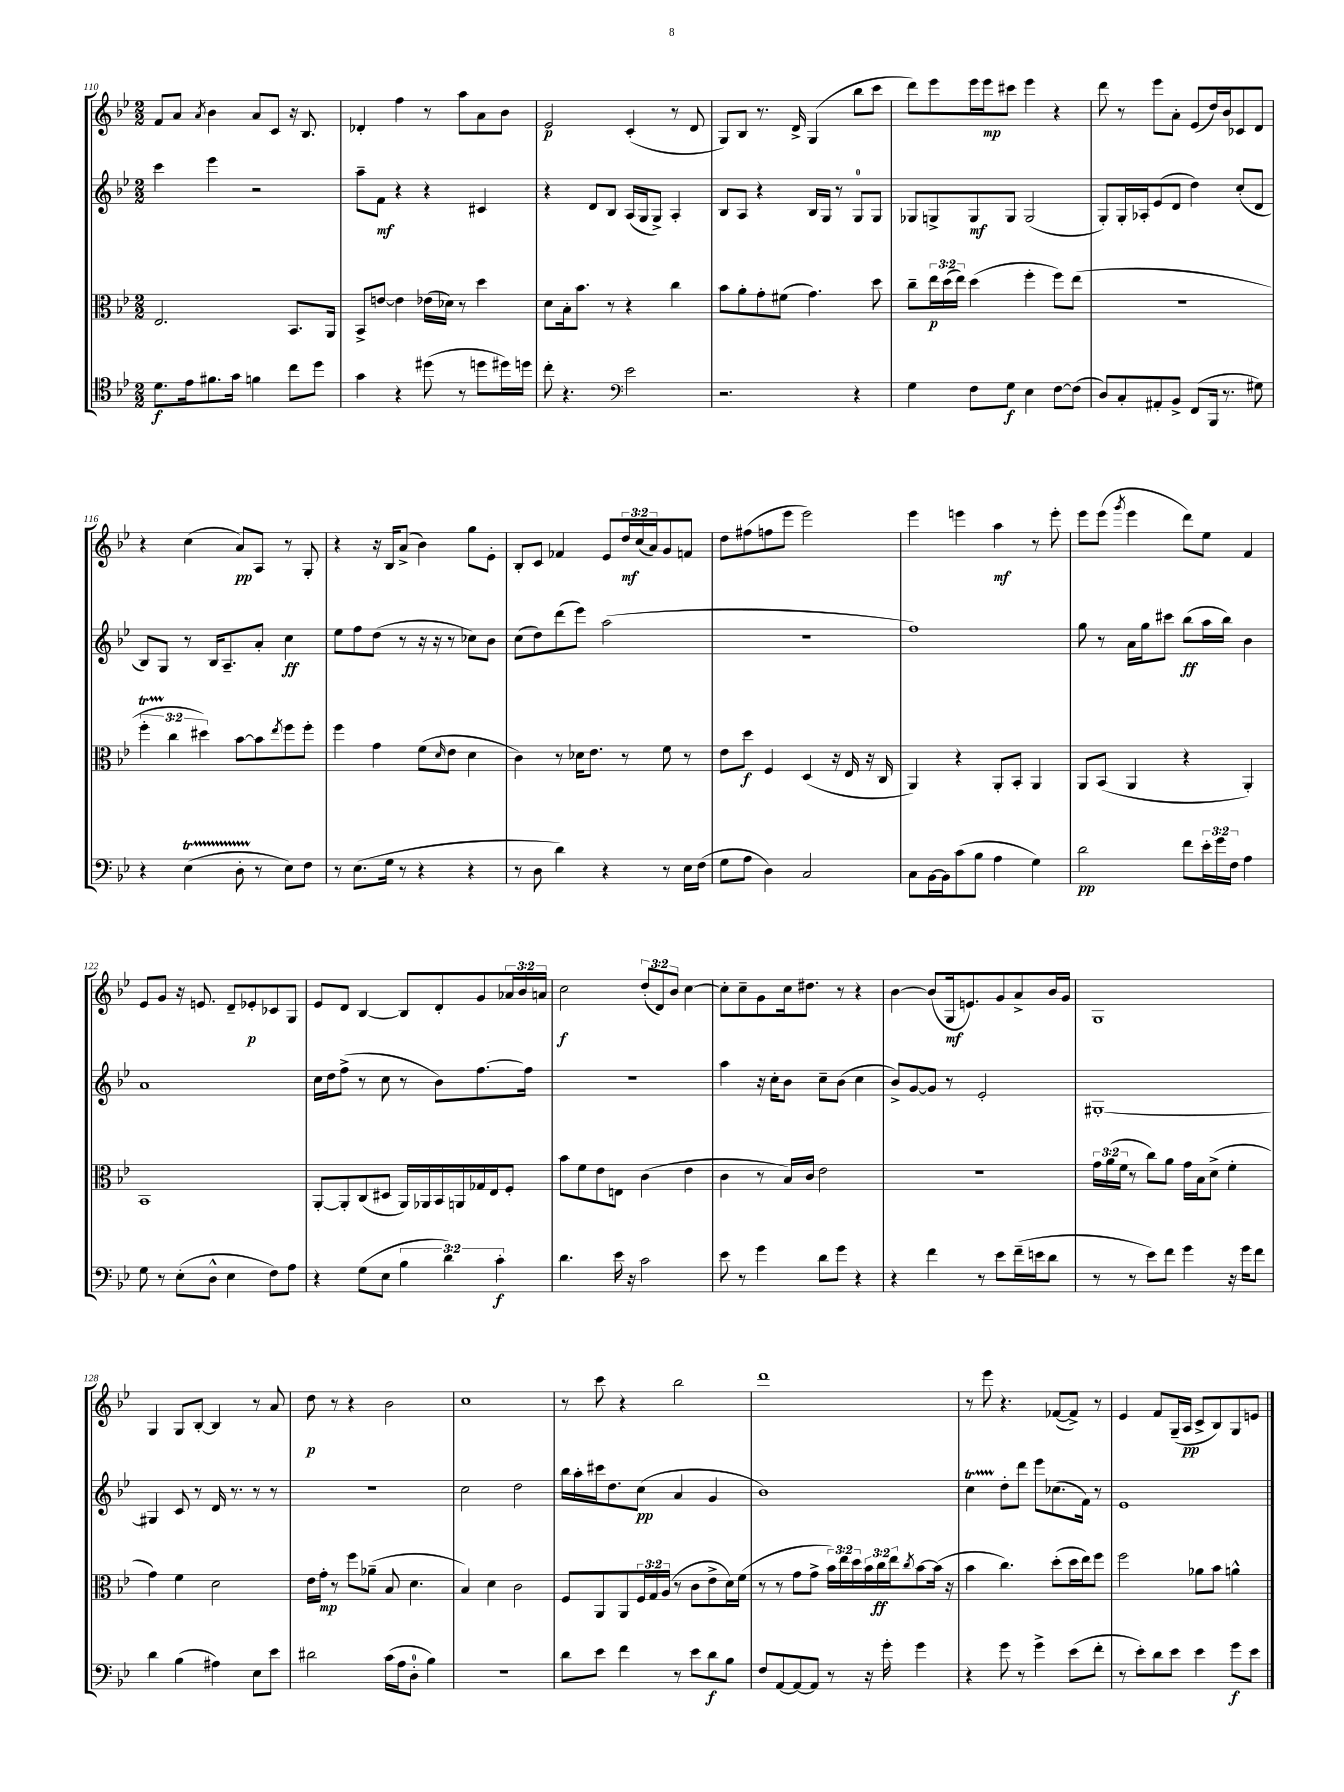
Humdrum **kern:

**kern	**kern	**kern	**kern
*staff4	*staff3	*staff2	*staff1
*clefC4	*clefC3	*clefG2	*clefG2
*k[b-e-]	*k[b-e-]	*k[b-e-]	*k[b-e-]
*M2/2	*M2/2	*M2/2	*M2/2
8.d	2.E-	4ccc	8f
.	.	.	8a
16e-	.	.	.
.	.	.	8qa
8.f#	.	4eee-	4b-
16g	.	.	.
4f	.	2r	8a
.	.	.	8c
8cc	8.BB-	.	16r
.	.	.	8.B-
8dd	.	.	.
.	16AA	.	.
=	=	=	=
4g	8BB-^	8aa~	4d-'
.	[8e	8f	.
4r	4e]	4r	4ff
(8dd#	(16e-	4r	8r
.	16d-)	.	.
8r	8r	.	8aa
8dd	4dd	4c#	8a
16dd#)	.	.	8b-
16dd	.	.	.
=	=	=	=
8cc'	8d	4r	2e-
4.r	16B-'	.	.
.	8.b-	.	.
.	.	8d	.
.	8r	8B-	.
*clefF4	*	*	*
2e-	4r	(16A	(4c'
.	.	16G	.
.	.	8G^)	.
.	4cc	4A'	8r
.	.	.	8d
=	=	=	=
2.r	8b-	8B-	8G)
.	8a'	8A	8B-
.	8g'	4r	8.r
.	(8f#	.	.
.	.	.	16d^
.	4.g)	16B-	(4G
.	.	16G	.
.	.	8r	.
4r	.	8G	8bb-
.	8dd	8G	8ccc
=	=	=	=
4G	8cc~	8G-	8ddd)
.	24ee-	8G^	8eee-
.	(24dd	.	.
.	24ee-)	.	.
8F	(4dd	8G	16eee-
.	.	.	16eee-
8G	.	8G	8ccc#
4E-	4ff'	(2G	4eee-
[8F	8ff)	.	4r
(8F]	(8ee-	.	.
=	=	=	=
8D)	1r	8G')	8ddd
8C'	.	16G'	8r
.	.	16A-'	.
8AA#'	.	(8e-	8eee-
8BB-^	.	8d	8a'
(8FF	.	4dd)	(8e-
16BBB-	.	.	16dd)
8.r	.	.	16b-
.	.	(8cc'	8c-
8G#)	.	8d	8d
=	=	=	=
4r	6ff'	8B-)	4r
.	.	8G	.
.	6cc	.	.
(4E-	.	8r	(4cc
.	6dd#)	.	.
.	.	16B-	.
.	.	8.A~	.
8D'	[8b-	.	8a)
8r	8b-]	8a'	8A
.	8qee-	.	.
8E-)	8ff	4cc	8r
8F	8ff'	.	8G'
=	=	=	=
8r	4ff	8ee-	4r
(8.E-	.	8ff	.
.	4g	(8dd	16r
16G	.	.	16B-
8r	.	8r	(8a^
4r	(8f	16r	4b-)
.	.	16r	.
.	16qqd	.	.
.	8e-	8r	.
4r	4d	8cc-)	8gg
.	.	8b-	8e-'
=	=	=	=
8r	4c)	(8cc	8B-'
8D	.	8dd)	8c
4d)	8r	(8ddd	4f-
.	16d-	8eee-)	.
.	8.e-	.	.
4r	.	(2aa	8e-
.	8r	.	24dd
.	.	.	(24cc
.	.	.	24a)
8r	8f	.	8g
16E-	8r	.	8f
(16F	.	.	.
=	=	=	=
8G	8e-	1r	8dd
8A	8dd	.	(8ff#
4D)	4F	.	8ff
.	.	.	8eee-
2C	(4D	.	2eee-)
.	16r	.	.
.	16E-	.	.
.	16r	.	.
.	16C	.	.
=	=	=	=
8C	4AA)	1ff)	4eee-
[16BB-	.	.	.
16BB-]	.	.	.
(8c	4r	.	4eee
8B-	.	.	.
4A	8AA'	.	4aa
.	8BB-'	.	.
4G)	4AA	.	8r
.	.	.	8eee'
=	=	=	=
2d	8AA	8gg	8eee-
.	(8BB-	8r	(8eee-
.	.	.	8qggg
.	4AA	16a	4eee-
.	.	16gg	.
.	.	8ccc#	.
8f	4r	(8bb-	8ddd)
24e-'	.	16aa	8ee-
24g	.	.	.
.	.	16bb-)	.
24F	.	.	.
4A	4AA')	4b-	4f
=	=	=	=
8G	1BB-	1a	8e-
8r	.	.	8g
(8E-'	.	.	16r
.	.	.	8.e
8D^^	.	.	.
4E-	.	.	8d~
.	.	.	8e-'
8F)	.	.	8c-
8A	.	.	8G
=	=	=	=
4r	[8AA'	16cc	8e-
.	.	16dd	.
.	8AA']	(8ff^	8d
(8G	(8C	8r	[4B-
8E-	8D#	8cc	.
6B-	16AA)	8r	8B-]
.	16AA-	.	.
.	16BB-	8b-)	8d'
6d)	.	.	.
.	16AA	.	.
.	16G-	[8.ff	8g
.	16E-	.	.
6c'	.	.	.
.	8F'	.	24a-
.	.	.	24b-
.	.	16ff]	.
.	.	.	24a
=	=	=	=
4.d	8b-	1r	2cc
.	8f	.	.
.	8e-	.	.
16e-	8E	.	.
16r	.	.	.
2c	(4c	.	(12dd'
.	.	.	12d)
.	.	.	12b-
.	4e-	.	[4cc
=	=	=	=
8e-	4c	4aa	8cc']
8r	.	.	8cc~
4g	8r	16r	8g
.	.	16cc'	.
.	16B-)	8b-	16cc
.	16c	.	8.dd#
8d	2e-	8cc~	.
8g	.	(8b-	8r
4r	.	4cc	4r
=	=	=	=
4r	1r	8b-^)	[4b-
.	.	[8g	.
4f	.	8g]	(8b-]
.	.	8r	16G
.	.	.	8.e)
8r	.	2e-'	.
8e-	.	.	8g
(16f~	.	.	8a^
16e	.	.	.
8d	.	.	16b-
.	.	.	16g
=	=	=	=
8r	24g	[1G#'	1G
.	(24a	.	.
.	24f	.	.
8r	8r	.	.
8e-)	8cc)	.	.
8f	8a	.	.
4g	16g	.	.
.	16B-	.	.
.	(8d^	.	.
16r	4f'	.	.
16g	.	.	.
8f	.	.	.
=	=	=	=
4d	4g)	4G#]	4G
(4B-	4f	8c	8G
.	.	8r	[8B-'
4A#)	2d	16d	4B-]
.	.	8.r	.
8E-	.	8r	8r
8e-	.	8r	8a
=	=	=	=
2d#	16e-	1r	8dd
.	16g'	.	.
.	8r	.	8r
.	8ff	.	4r
.	(8a-~	.	.
(16c	8B-	.	2b-
16A	.	.	.
8D'	4.d	.	.
4B-)	.	.	.
=	=	=	=
1r	4B-)	2cc	1cc
.	4d	.	.
.	2c	2dd	.
=	=	=	=
8d	8F	16bb-	8r
.	.	16aa'	.
8e-	8AA	16ccc#	8ccc
.	.	8.dd	.
4f	8AA	.	4r
.	24F	(8cc	.
.	24G	.	.
.	(24A	.	.
8r	8r	4a	2bb-
8e-	8c	.	.
8d	8e-^	4g	.
8B-	16d)	.	.
.	(16f	.	.
=	=	=	=
8F	8r	1b-)	1ddd
[8AA	8r	.	.
8AA_	8g	.	.
8AA]	8g^	.	.
8r	24b-)	.	.
.	24ee-	.	.
.	24dd	.	.
16r	24b-	.	.
.	24cc	.	.
16g'	.	.	.
.	24ee-	.	.
.	8qcc	.	.
4g	[8b-	.	.
.	(16b-]	.	.
.	16r	.	.
=	=	=	=
4r	4b-	4cc	8r
.	.	.	8eee-
8g	4.cc)	8dd'	4.r
8r	.	8ddd	.
4g^	.	8eee-	.
.	(8dd'	(8.cc-	([8f-
(8e-	16dd	.	8f-^])
.	16ee-)	16f)	.
8f'	8ff	8r	8r
=	=	=	=
8r	2ff	1e-	4e-
8e-')	.	.	.
8d	.	.	8f
8e-	.	.	(16G~
.	.	.	16A
4e-	8a-	.	8c^
.	8b-	.	8B-)
8g	4a^^	.	8G
8e-	.	.	8e
==	==	==	==
*-	*-	*-	*-
